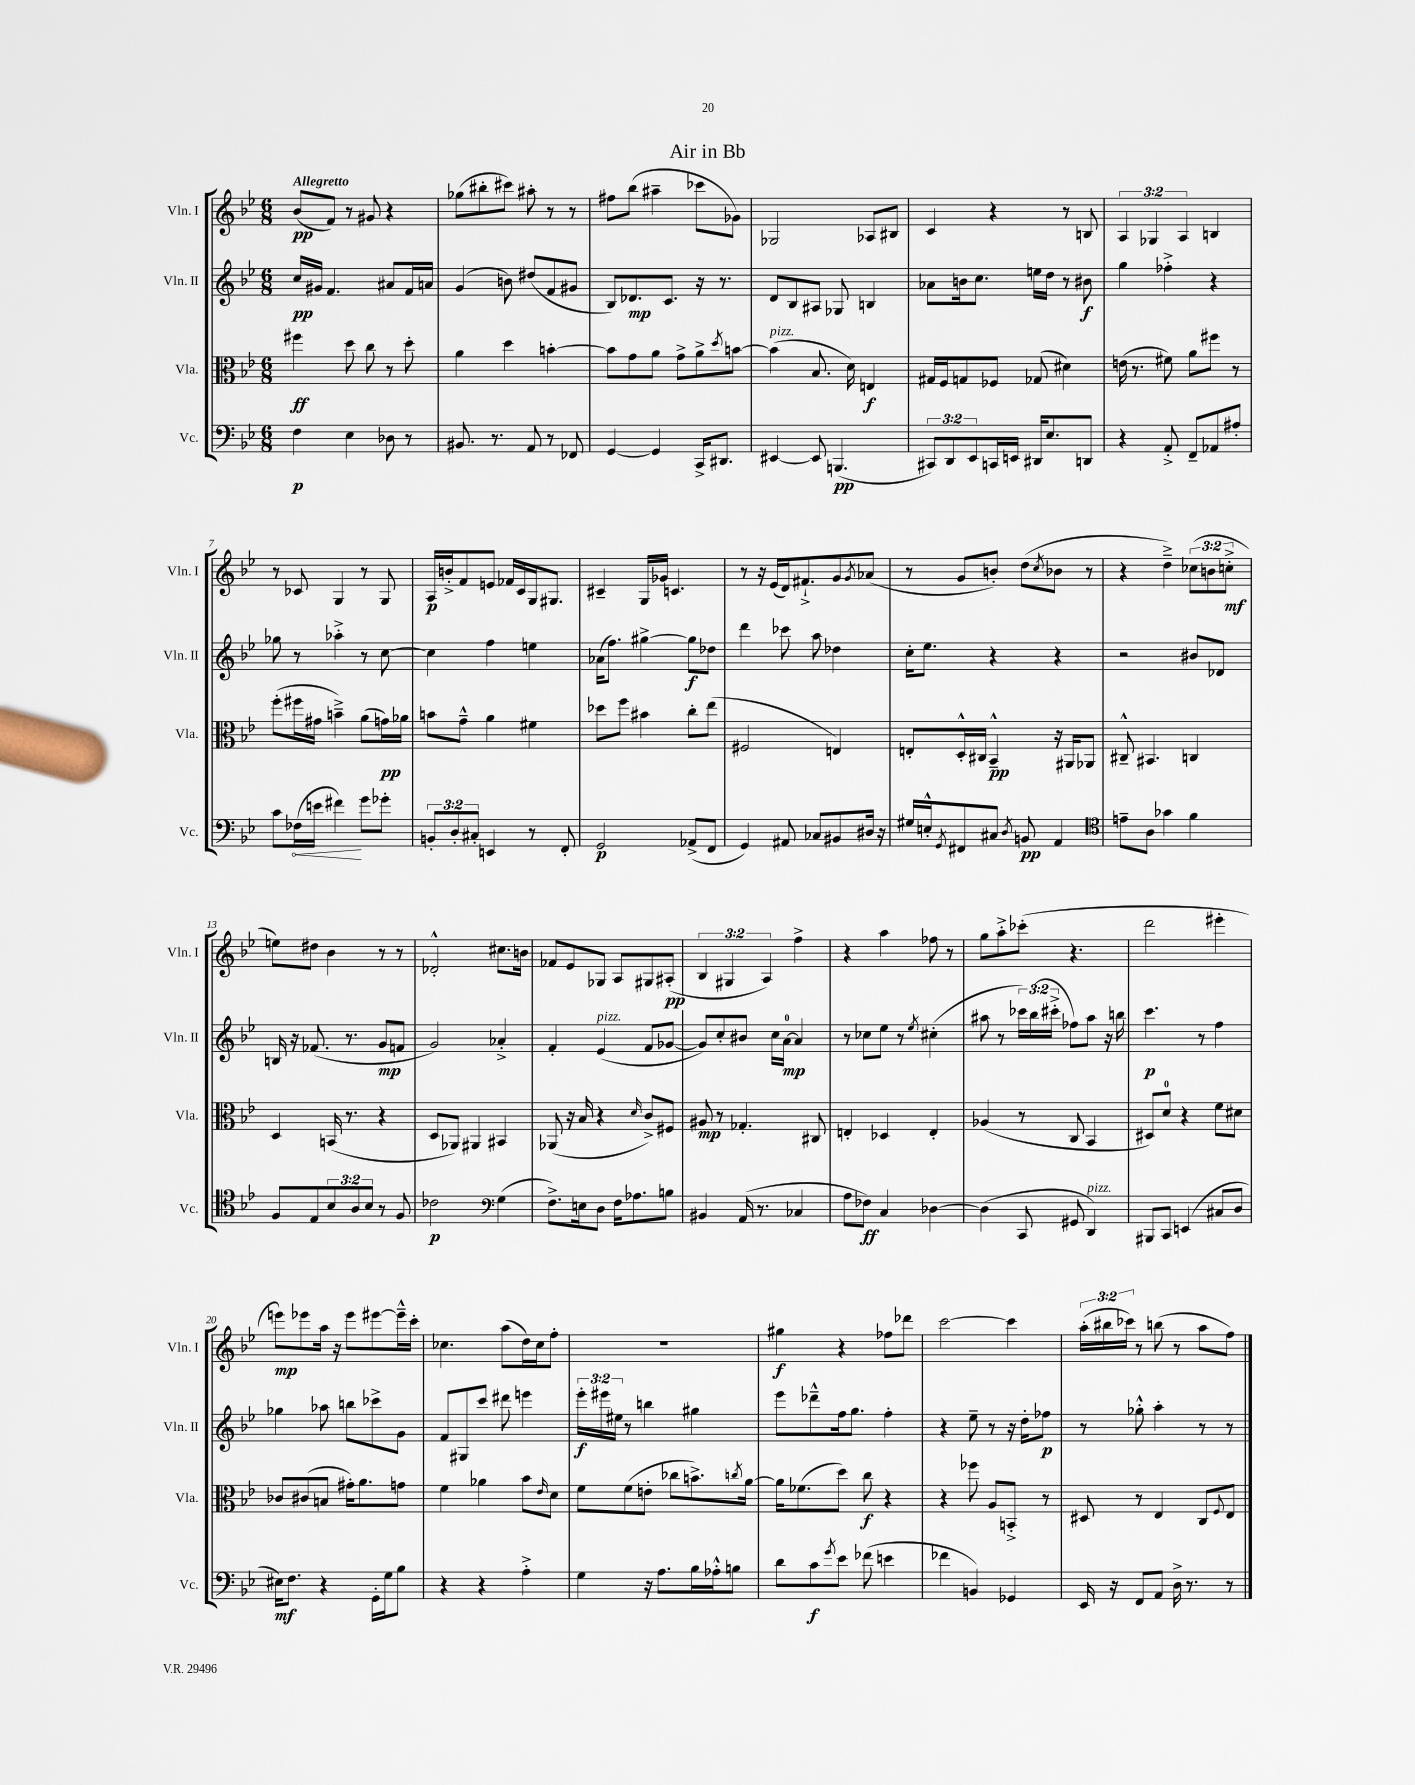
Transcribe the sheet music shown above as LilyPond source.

\header { title = "Air in Bb" }
<<
\new StaffGroup <<
\new Staff = "s0" \with { instrumentName = "Vln. I" shortInstrumentName = "Vln. I" } {
    \clef treble \key bes \major \numericTimeSignature \time 6/8 \override Staff.TupletNumber.text = #tuplet-number::calc-fraction-text \tempo "Allegretto"
    bes'8\pp( f'8) r8 gis'8 r4 |
    ges''8( bis''8-. cis'''8) ais''8-. r8 r8 |
    fis''8 bes''8( ais''4-- ces'''8 ges'8) |
    ges2 aes8 bis8 |
    c'4 r4 r8 b8 |
    \tuplet 3/2 { a4 ges4 a4 } b4 |
    r8 ces'8 g4 r8 g8 |
    a16\p b'16-.-> f'8 e'8 fes'16 c'16 g16 gis8. |
    cis'4-- g16 ges'16 c'4. |
    r8 r16 ees'16( d'16) fis'8.-!-> g'8 \acciaccatura { g'8 } aes'8( |
    r8 g'8 b'8-.) d''8( \acciaccatura { c''8 } bes'8 r8 |
    r4 d''4--->) \tuplet 3/2 { ces''8( b'8 c''8-.->\mf } |
    e''8) dis''8 bes'4 r8 r8 |
    des'2-.-^ cis''8. b'16 |
    fes'8 ees'8 ges8 a8 gis8 ais8-.\pp( |
    \tuplet 3/2 { bes4 gis4 a4) } f''4-> |
    r4 a''4 fes''8 r8 |
    g''8 a''8-.-> ces'''8-.( r4. |
    d'''2 eis'''4-. |
    e'''8\mp) ees'''8 a''16 r16 ees'''8 eis'''8~ eis'''16---^ c'''16-. |
    ces''4. a''8( d''16) ces''16 f''8-. |
    R2. |
    gis''4\f r4 fes''8 des'''8 |
    c'''2~ c'''4 |
    \tuplet 3/2 { a''16-.( bis''16 ces'''16) } r8 b''8( r8 a''8 f''8) \bar "|." |
}
\new Staff = "s1" \with { instrumentName = "Vln. II" shortInstrumentName = "Vln. II" } {
    \clef treble \key bes \major \numericTimeSignature \time 6/8 \override Staff.TupletNumber.text = #tuplet-number::calc-fraction-text
    c''16\pp gis'16 f'4. ais'8 f'16 a'16 |
    g'4( b'8) dis''8( f'8 gis'8 |
    bes8) des'8.\mp c'8. r16 r8. |
    d'8 bes8 ais8 ges8 b4 |
    aes'8 b'16 c''8. e''16 d''16 r8 bis'8\f |
    g''4 fes''4-.-> r4 |
    ges''8 r8 aes''4-.-> r8 c''8~ |
    c''4 f''4 e''4 |
    aes'16( f''8.) gis''4~-> gis''8\f des''8 |
    d'''4 ces'''8 a''8 des''4 |
    c''16-. ees''8. r4 r4 |
    r2 bis'8 des'8 |
    b16 r16 fes'8.( r8. g'8\mp f'8 |
    g'2) aes'4-.-> |
    f'4-. ees'4^\markup { \italic "pizz." }( f'8 ges'8~ |
    ges'8) c''8-. bis'8 c''16 a'16-0~\mp a'4 |
    r8 ces''8 ees''8 r8 \acciaccatura { ees''8 } cis''4-.( |
    ais''8 r8 \tuplet 3/2 { ces'''16) bes''16( cis'''16-.-> } fes''8) ais''8 r16 b''16 |
    c'''4.\p r8 f''4 |
    ges''4 aes''8 b''8 ces'''8-> g'8 |
    f'8 gis8 c'''8 dis'''8 e'''4 |
    \tuplet 3/2 { ees'''16-.\f eis'''16 eis''16 } r8 b''4 gis''4 |
    ees'''8 des'''8---^ f''16 g''8. f''4-. |
    r4 ees''8-- r8 r16 d''16-. fes''8\p |
    r8 ges''8-.-^ a''4-. r8 r8 \bar "|." |
}
\new Staff = "s2" \with { instrumentName = "Vla." shortInstrumentName = "Vla." } {
    \clef alto \key bes \major \numericTimeSignature \time 6/8
    fis''4\ff d''8 c''8 r8 d''8-. |
    a'4 d''4 b'4~-. |
    b'8 g'8 a'8 g'8-> a'8-> \acciaccatura { d''8 } b'8~ |
    b'4^\markup { \italic "pizz." }( bes8. d'16) e4\f |
    gis16 f16 g8 fes8 ges8( dis'4) |
    e'16( r8. fis'8) a'8 fis''8 r8 |
    f''8-.( fis''16 gis'16 b'4--->) a'8( g'16\pp) aes'16 |
    b'8 g'8---^ a'4 fis'4 |
    des''8 f''8 bis'4 c''8-. ees''8( |
    fis2 e4) |
    e8-. d16-.-^ cis16 bes,4---^\pp r16 ais,16 aes,8 |
    cis8---^ bis,4. c4 |
    d4 b,16( r8. r4 |
    d8 aes,8) ais,4 bis,4 |
    aes,8( r16 bes16 r4 \grace { d'16 } c'8->) fis8 |
    ais8\mp r8 ges4.-. cis8 |
    e4-. des4 e4-. |
    aes4( r8 c8 bes,4 |
    dis8) d'8-0 r4 f'8 dis'8 |
    ces'8 cis'8( b8 gis'16-.) a'8. g'8 |
    f'4 aes'4 bes'8 \grace { ees'16 } d'8 |
    f'8 f'8( e'8-. ces''8 b'8.->) \acciaccatura { c''8 } a'16~ |
    a'16 fes'8.( d''8) c''8\f r4 |
    r4 fes''8 a8 b,8-.-> r8 |
    dis8 r8 ees4 c8 \appoggiatura { f8 } ees8 \bar "|." |
}
\new Staff = "s3" \with { instrumentName = "Vc." shortInstrumentName = "Vc." } {
    \clef bass \key bes \major \numericTimeSignature \time 6/8 \override Staff.TupletNumber.text = #tuplet-number::calc-fraction-text
    f4\p ees4 des8 r8 |
    bis,8. r8. a,8 r8 fes,8 |
    g,4~ g,4 c,16-> dis,8. |
    eis,4~ eis,8 b,,4.\pp( |
    \tuplet 3/2 { cis,8) d,8 ees,8 } c,16 e,16 dis,16 ees8. d,8 |
    r4 a,8-.-> f,8-- aes,8 ais8-. |
    c'8 \once \override Hairpin.circled-tip = ##t fes16\<( e'16 fis'4\!) g'8 ges'8-. |
    \tuplet 3/2 { b,8-. d8-. cis8-. } e,4 r8 f,8-. |
    g,2\p aes,8->( f,8 |
    g,4) ais,8 ces8 bis,8 dis16 r16 |
    gis16 e16-.-^ \acciaccatura { g,8 } fis,8 cis8 \acciaccatura { d8 } b,8\pp a,4 |
    \clef tenor e'8-- a8 ges'4 f'4 |
    f8 ees8 \tuplet 3/2 { bes8 a8 bes8 } r8 f8 |
    ces'2\p \clef bass g4( |
    f8.->) e16 d8 f16 aes8. b8 |
    bis,4 a,16( r8. ces4 |
    a8 fes8\ff) c4 des4~ |
    des4( c,8 gis,8 d,4^\markup { \italic "pizz." }) |
    bis,,8 c,8 e,4( cis8 d8 |
    eis16\mf) f8. r4 g,16-. g16 bes8 |
    r4 r4 a4-.-> |
    g4 r16 a8. bes16 aes16-.-^ b8 |
    d'8 c'8\f \acciaccatura { g'8 } ees'8 fes'8( e'4 |
    fes'4 b,4) ges,4 |
    ees,16 r16 f,8 a,8 d16-> r8. r8 \bar "|." |
}
>>
>>
